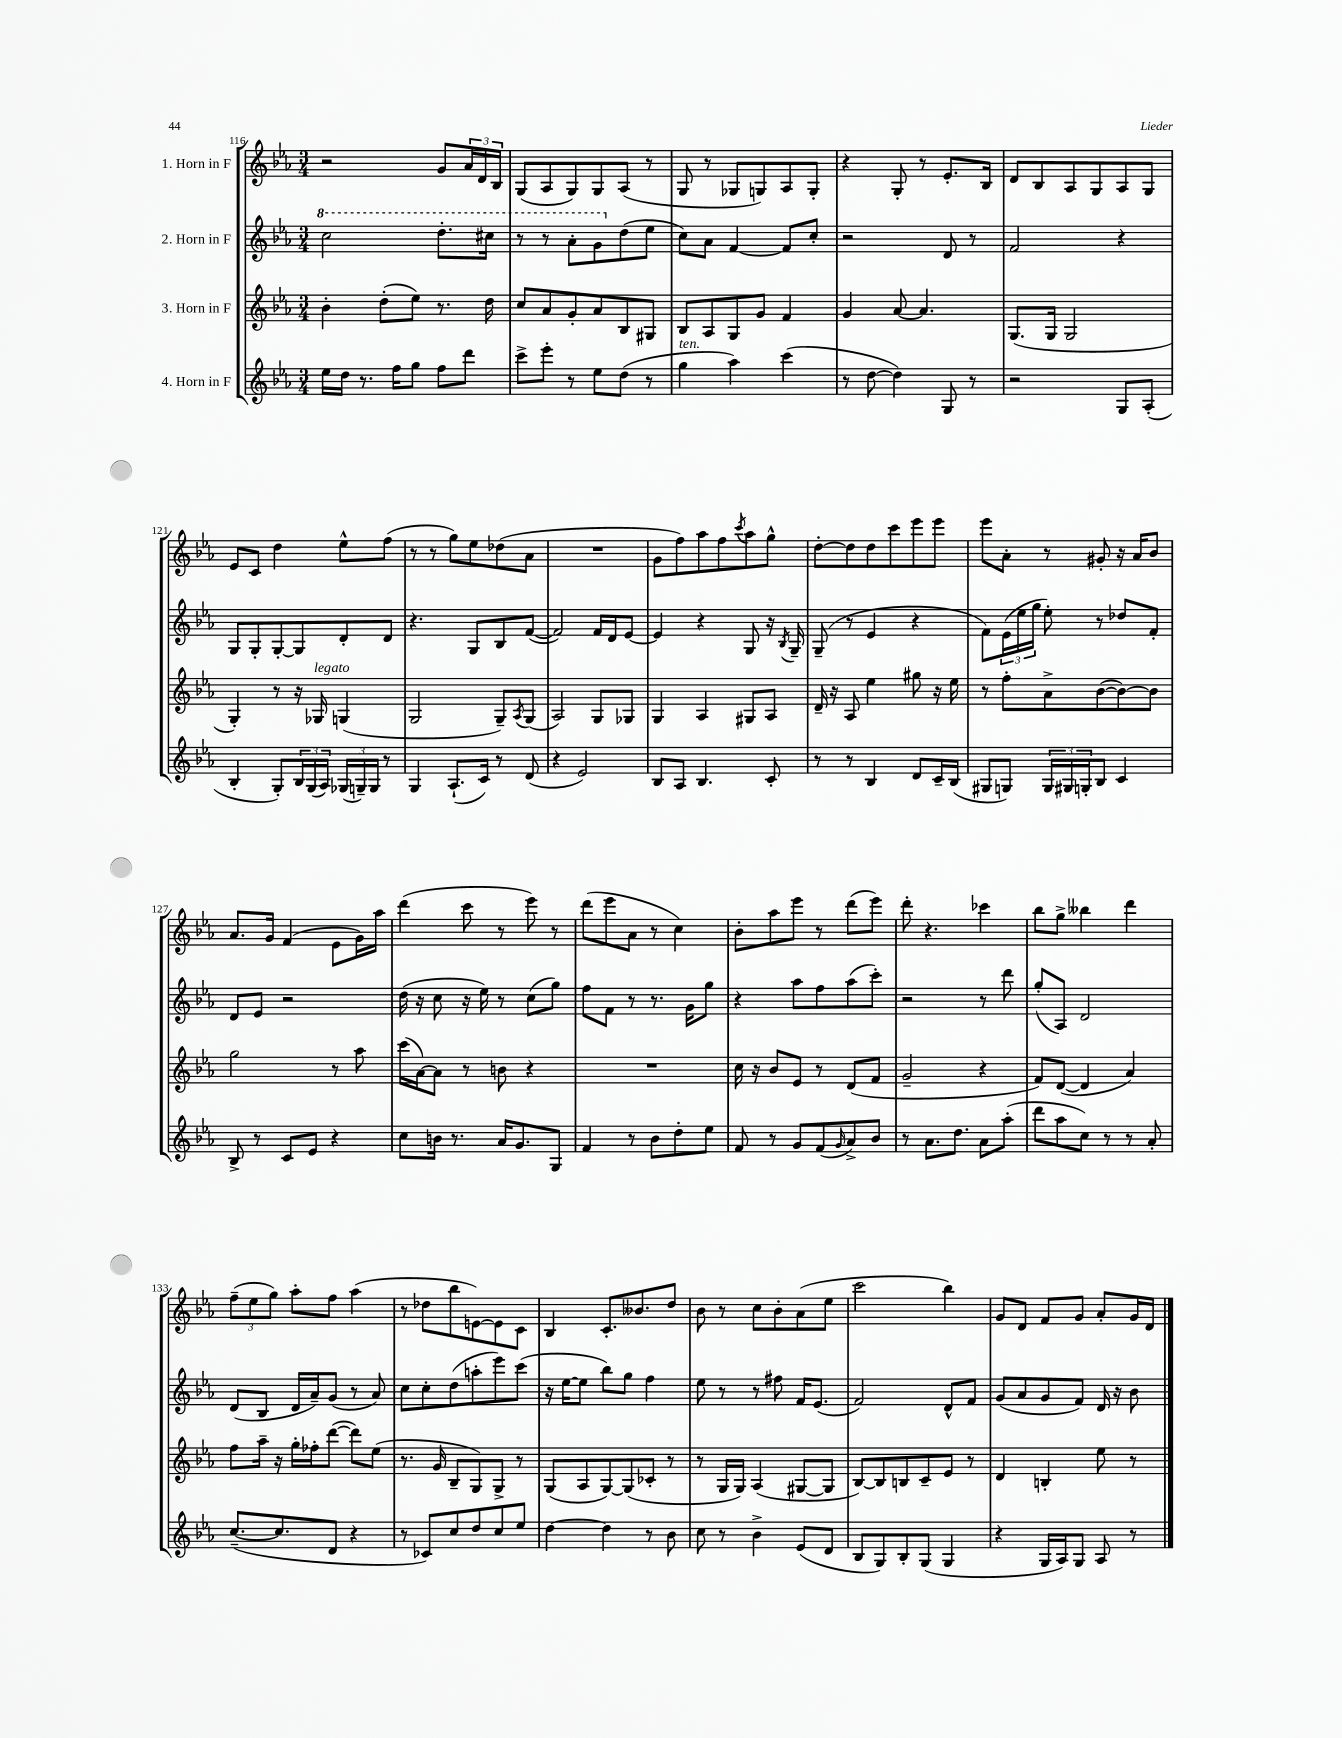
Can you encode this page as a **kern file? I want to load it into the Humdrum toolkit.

**kern	**kern	**kern	**kern
*staff4	*staff3	*staff2	*staff1
*clefG2	*clefG2	*clefG2	*clefG2
*k[b-e-a-]	*k[b-e-a-]	*k[b-e-a-]	*k[b-e-a-]
*M3/4	*M3/4	*M3/4	*M3/4
16ee-	4b-'	2ccc	2r
16dd	.	.	.
8.r	.	.	.
.	(8dd'	.	.
16ff	.	.	.
8gg	8ee-)	.	.
8ff	8.r	8.ddd'	8g
8ddd	.	.	24a-
.	.	.	24d
.	16dd	16ccc#	.
.	.	.	24B-
=	=	=	=
8ccc^	8cc	8r	(8G
8eee-'	8a-	8r	8A-
8r	8g'	8aa-'	8G)
8ee-	8a-	8gg	8G
(8dd	8B-	(8dd	(8A-
8r	8G#	8ee-	8r
=	=	=	=
4gg	8B-	8cc)	8G
.	8A-	8a-	8r
4aa-)	8G	[4f	8G-
.	8g	.	8G)
(4ccc	4f	8f]	8A-
.	.	8cc'	8G'
=	=	=	=
8r	4g	2r	4r
[8dd	.	.	.
4dd])	[8a-	.	8G'
.	4.a-]	.	8r
8G	.	8d	8.e-'
8r	.	8r	.
.	.	.	16B-
=	=	=	=
2r	(8.G	2f	8d
.	.	.	8B-
.	16G	.	.
.	2G	.	8A-
.	.	.	8G
8G	.	4r	8A-
(8A-'	.	.	8G
=	=	=	=
4B-'	4G')	8G	8e-
.	.	8G'	8c
8G')	8r	[8G'	4dd
24B-	16r	8G]	.
(24G	.	.	.
.	16G-	.	.
24A-)	.	.	.
(24G-	(4G	8d'	8ee-^^
24G~)	.	.	.
24G	.	.	.
8r	.	8d	(8ff
=	=	=	=
4G	2G	4.r	8r
.	.	.	8r
(8.A-`	.	.	8gg)
.	.	8G	8ee-
16c)	.	.	.
8r	8G~)	8B-	(8dd-
.	8qA-	.	.
(8d	(8G	([8f	8a-
=	=	=	=
4r	2A-)	2f])	2.r
2e-)	.	.	.
.	8G	16f	.
.	.	16d	.
.	8G-	[8e-	.
=	=	=	=
8B-	4G	4e-]	8g
8A-	.	.	8ff)
4.B-	4A-	4r	8aa-
.	.	.	8ff
.	.	.	8qccc
.	8G#	8G	8aa-
8c'	8A-	16r	8gg^^
.	.	8qB-	.
.	.	16G~	.
=	=	=	=
8r	16d~	(8G~	[8dd'
.	16r	.	.
8r	8A-	8r	8dd]
4B-	4ee-	4e-	8dd
.	.	.	8ccc
8d	8gg#	4r	8eee-
16c~	16r	.	8eee-
(16B-	16ee-	.	.
=	=	=	=
8G#	8r	8f)	8eee-
8G)	8ff'	(24e-	8a-'
.	.	24ee-	.
.	.	24gg	.
24G	8a-^	8ee-')	8r
24G#	.	.	.
24G'	.	.	.
8B-	([8b-	8r	8g#'
4c	8b-_)	8dd-	16r
.	.	.	16a-
.	8b-]	8f'	8b-
=	=	=	=
8B-^	2gg	8d	8.a-
8r	.	8e-	.
.	.	.	16g
8c	.	2r	(4f
8e-	.	.	.
4r	8r	.	8e-
.	8aa-	.	16g)
.	.	.	16aa-
=	=	=	=
8cc	(16ccc	(16dd	(4ddd
.	[16a-)	16r	.
16b	8a-]	8cc	.
8.r	.	.	.
.	8r	16r	8ccc
.	.	16ee-)	.
16a-	8b	8r	8r
8.g	.	.	.
.	4r	(8cc	8eee-)
8G	.	8gg)	8r
=	=	=	=
4f	2.r	8ff	(8ddd
.	.	8f	8eee-
8r	.	8r	8a-
8b-	.	8.r	8r
8dd'	.	.	4cc)
.	.	16g	.
8ee-	.	8gg	.
=	=	=	=
8f	16cc	4r	8b-'
.	16r	.	.
8r	8b-	.	8aa-
8g	8e-	8aa-	8eee-
(8f	8r	8ff	8r
16qqg	.	.	.
8a-^)	(8d	(8aa-	(8ddd
8b-	8f	8ccc')	8eee-)
=	=	=	=
8r	2g~	2r	8ddd'
8.a-	.	.	4.r
8.dd	.	.	.
8a-	4r	8r	4ccc-
(8aa-'	.	8ddd	.
=	=	=	=
8ddd	8f)	(8gg'	8bb-
8aa-	([8d	8A-)	8gg^
8cc)	4d]	2d	4bb--
8r	.	.	.
8r	4a-)	.	4ddd
8a-'	.	.	.
=	=	=	=
([8.cc~	8ff	(8d	(12ff~
.	.	.	12ee-
.	16aa-~	8B-	.
.	.	.	12gg)
8.cc]	16r	.	.
.	16gg'	16d	8aa-'
.	16ff-'	16a-~)	.
8d	([8ddd	(8g	8ff
4r	8ddd])	8r	(4aa-
.	(8ee-	8a-)	.
=	=	=	=
8r	8.r	8cc	8r
8c-)	.	8cc'	8dd-
.	16g	.	.
8cc	8B-~	(8dd	8bb-
8dd	8G)	8aa'	[8e)
8cc	8G^	8eee-)	8e]
8ee-	8r	(8ccc	8c
=	=	=	=
[4dd	(8G	16r	4B-
.	.	[16ee-	.
.	8A-	8ee-]	.
4dd]	[8G)	8bb-)	8.c'
.	(8G]	8gg	.
.	.	.	8.b--
8r	8c-'	4ff	.
8b-	8r	.	8dd
=	=	=	=
8cc	8r	8ee-	8b-
8r	16G	8r	8r
.	16G)	.	.
4b-^	(4A-	8r	8cc
.	.	8ff#	8b-'
(8e-	[8G#	16f	(8a-
.	.	(8.e-	.
8d	8G#]	.	8ee-
=	=	=	=
8B-	[8B-)	2f)	2ccc
8G)	8B-]	.	.
8B-'	8B	.	.
(8G	8c~	.	.
4G	8e-	8d^^	4bb-)
.	8r	8f	.
=	=	=	=
4r	4d	(8g	8g
.	.	8a-	8d
16G	4B'	8g	8f
16A-)	.	.	.
8G	.	8f)	8g
8A-	8ee-	16d	8a-'
.	.	16r	.
8r	8r	8b-	16g
.	.	.	16d
==	==	==	==
*-	*-	*-	*-
